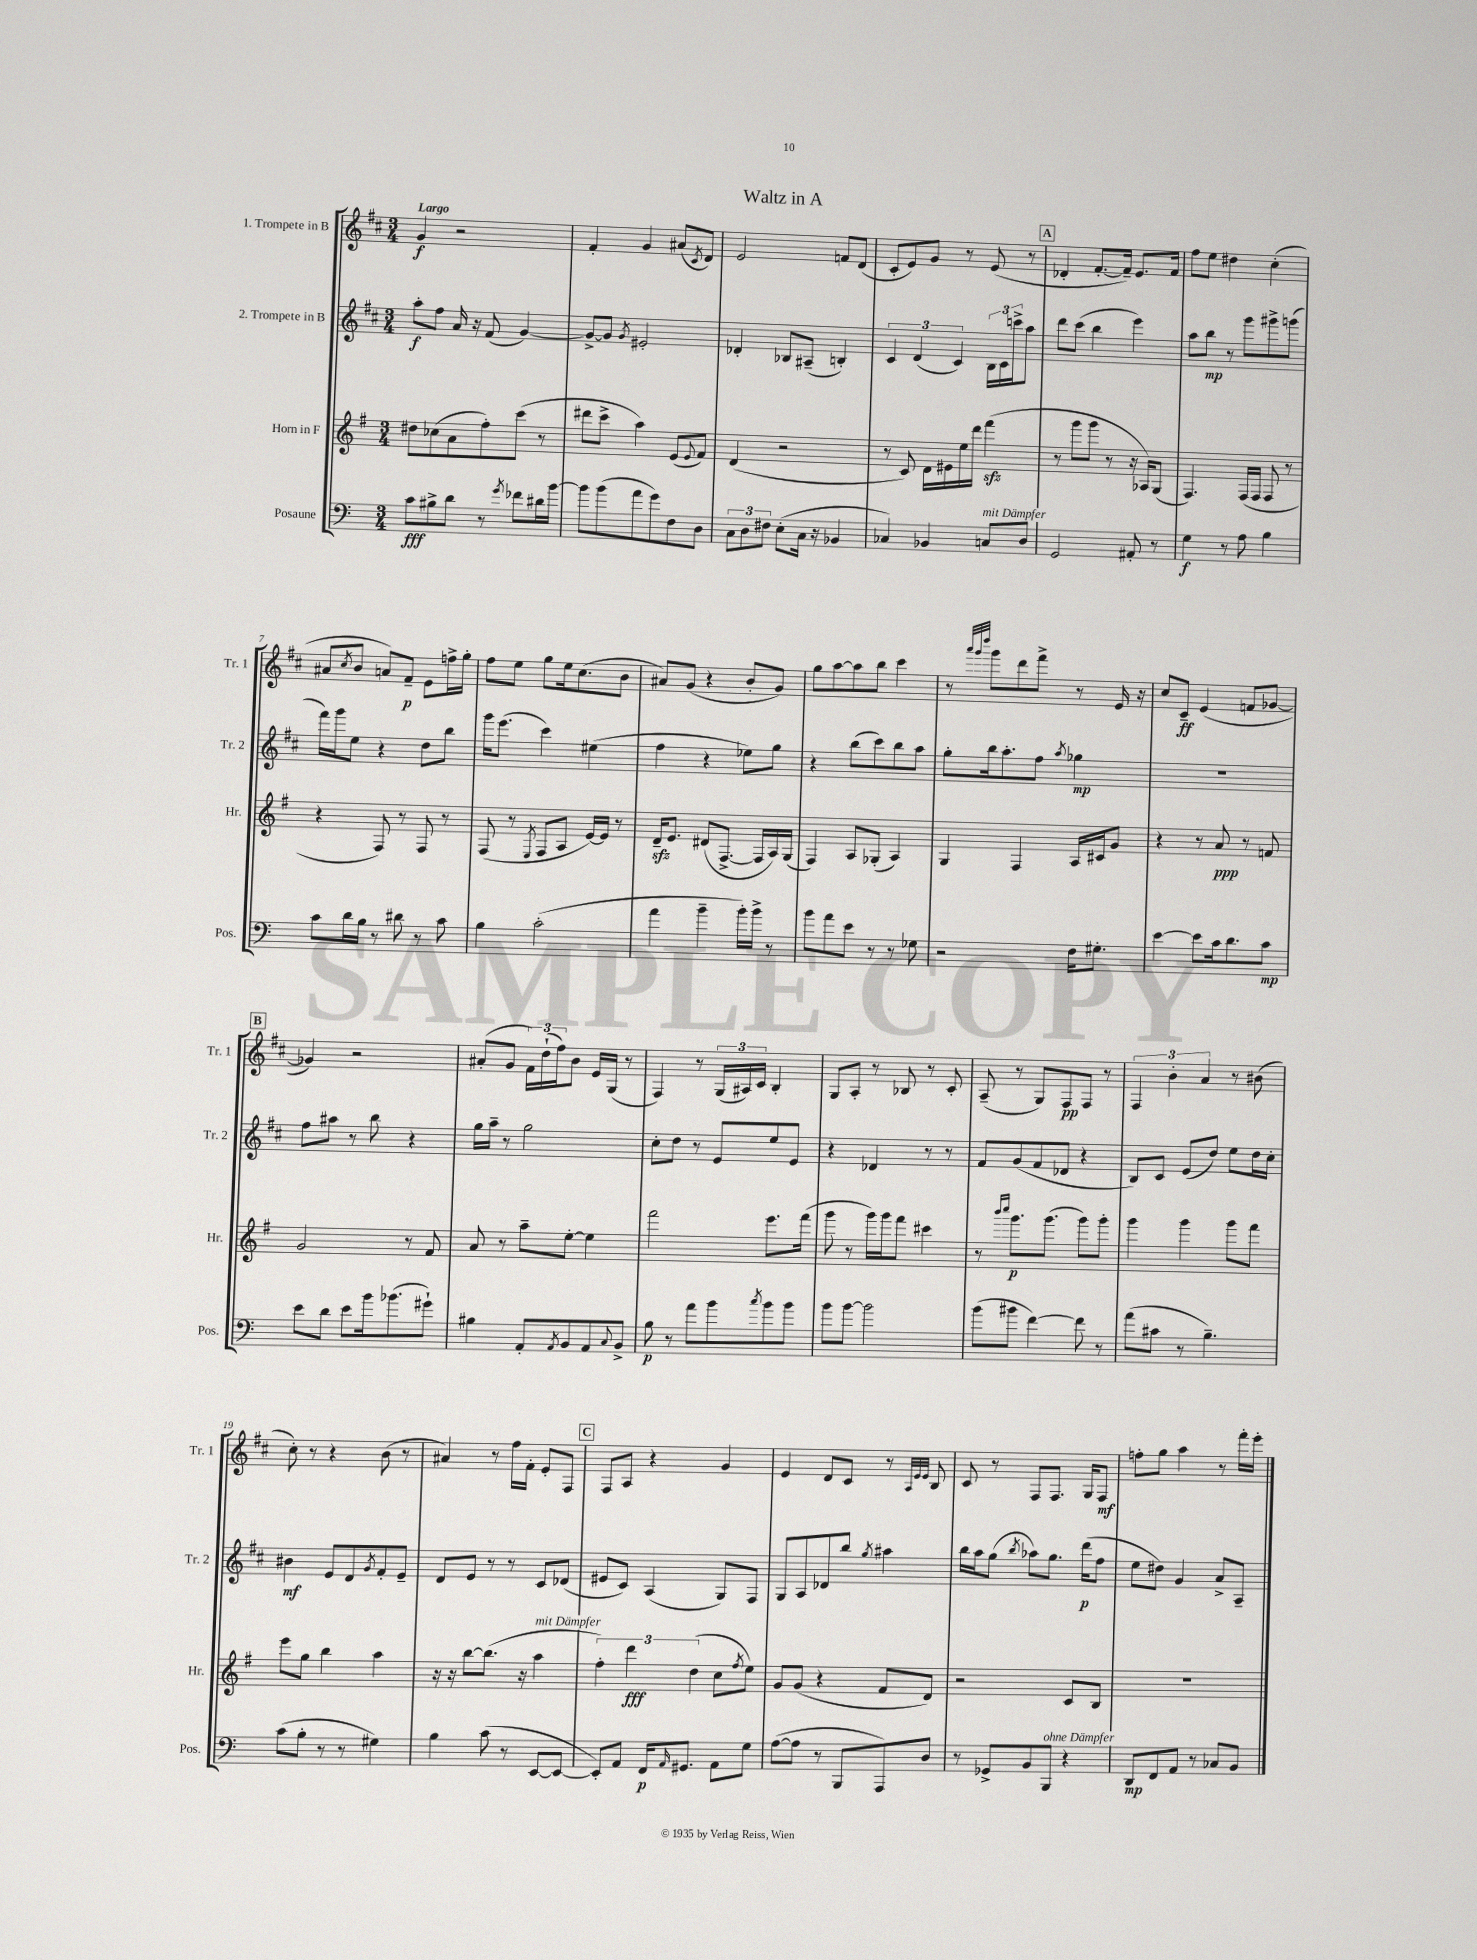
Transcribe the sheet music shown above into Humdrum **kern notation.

**kern	**dynam	**kern	**dynam	**kern	**dynam	**kern	**dynam
*part4	*part4	*part3	*part3	*part2	*part2	*part1	*part1
*staff4	*staff4	*staff3	*staff3	*staff2	*staff2	*staff1	*staff1
*I"Posaune	*	*I"Horn in F	*	*I"2. Trompete in B	*	*I"1. Trompete in B	*
*I'Pos.	*	*I'Hr.	*	*I'Tr. 2	*	*I'Tr. 1	*
*clefF4	*	*clefG2	*	*clefG2	*	*clefG2	*
*k[]	*	*k[f#]	*	*k[f#c#]	*	*k[f#c#]	*
*M3/4	*	*M3/4	*	*M3/4	*	*M3/4	*
=1	=1	=1	=1	=1	=1	=1	=1
!	!	!	!	!	!	!LO:TX:a:B:t=Largo	!
8c\L	fff	8dd#X\L	.	8aa'\L	f	4g/	f
8B#X^\	.	(8cc-X\	.	8ff#\J	.	.	.
8d\J	.	8a\	.	16a/	.	2r	.
.	.	.	.	16r	.	.	.
8r	.	8ff#'\)	.	(8f#/	.	.	.
8qg/	.	.	.	.	.	.	.
8f-X\L	.	(8ccc\J	.	[4g/)	.	.	.
16d#X\L	.	8r	.	.	.	.	.
[16b\JJ	.	.	.	.	.	.	.
=2	=2	=2	=2	=2	=2	=2	=2
8b\L]	.	8ddd#X\L	.	8g^/L_	.	4f#'/	.
(8b\	.	8ccc^\J	.	8g/J]	.	.	.
.	.	.	.	8qg/	.	.	.
8a\	.	4aa\)	.	2e#X'/	.	4g/	.
8g\)	.	.	.	.	.	.	.
8F\	.	(8e/L	.	.	.	(8a#X/L	.
.	.	8qqe/	.	.	.	8qc#/	.
8D\J	.	8f#/J)	.	.	.	8d/J)	.
=3	=3	=3	=3	=3	=3	=3	=3
12C\L	.	(4d/	.	4d-X'/	.	2e/	.
12D\	.	.	.	.	.	.	.
12F#X\J	.	.	.	.	.	.	.
(8E'\L	.	2r	.	8B-X/L	.	.	.
16C\Jk	.	.	.	(8A#X~/J	.	.	.
16r	.	.	.	.	.	.	.
4BB-X/	.	.	.	4Bn'/)	.	8fn/L	.
.	.	.	.	.	.	(8d/J	.
=4	=4	=4	=4	=4	=4	=4	=4
4C-X/)	.	8r	.	6c#/	.	8c#'/L	.
.	.	8c/)	.	.	.	8e/)	.
.	.	.	.	(6d/	.	.	.
4BB-X/	.	16d\LL	.	.	.	8g/J	.
.	.	16e#X\	.	.	.	.	.
.	.	.	.	6c#/)	.	.	.
.	.	16ee\	.	.	.	8r	.
.	.	16ddd\JJ	.	.	.	.	.
!LO:TX:a:i:t=mit Dämpfer	!	!	!	!	!	!	!
8Cn/L	.	(4fff#zz\	.	24B\LL	.	(8e/	.
.	.	.	.	24c#\	.	.	.
.	.	.	.	24cccn^\J	.	.	.
8D/J	.	.	.	8aa\J	.	8r	.
!!LO:REH:place=s1:t=A
=5	=5	=5	=5	=5	=5	=5	=5
2GG/	.	8r	.	8ddd\L	.	4d-X'/	.
.	.	8ggg\L	.	(8ccc#\J	.	.	.
.	.	8ggg\J	.	4bb\	.	[8.f#'/L	.
.	.	8r	.	.	.	.	.
.	.	.	.	.	.	16f#~/Jk])	.
8AA#X'/	.	16r	.	4eee\)	.	8.e/L	.
.	.	16A-X/KL)	.	.	.	.	.
8r	.	(8G/J	.	.	.	.	.
.	.	.	.	.	.	16f#/Jk	.
=6	=6	=6	=6	=6	=6	=6	=6
4G\	f	4.F#/)	.	8aa\L	.	8ff#\L	.
.	.	.	.	8bb\J	mp	8ee\J	.
8r	.	.	.	8r	.	4dd#X\	.
8A\	.	(16F#/LL	.	8ggg\L	.	.	.
.	.	16F#/JJ	.	.	.	.	.
4B\	.	8F#/	.	8ggg#X^\	.	(4cc#'\	.
.	.	8r	.	(8gggn\J	.	.	.
!!LO:LB:g=z
=7	=7	=7	=7	=7	=7	=7	=7
8c\L	.	4r	.	16fff#\LL)	.	8a#X/L	.
.	.	.	.	16ggg\J	.	.	.
.	.	.	.	.	.	8qcc#/	.
16d\L	.	.	.	8ee\J	.	8b/J	.
16B\JJ	.	.	.	.	.	.	.
8r	.	8F#/)	.	4r	.	8an/L)	.
8d#X\	.	8r	.	.	.	8f#~/J	p
8r	.	8F#/	.	8dd\L	.	8e\L	.
8c\	.	8r	.	8bb\J	.	16ffn^\L	.
.	.	.	.	.	.	16gg'\JJ	.
=8	=8	=8	=8	=8	=8	=8	=8
4B\	.	(8F#/	.	16ggg\KL	.	8ff#\L	.
.	.	.	.	(8.eee\J	.	.	.
.	.	8r	.	.	.	8ee\J	.
.	.	8qE/	.	.	.	.	.
(2c'\	.	8F#/L	.	4ccc#\)	.	8gg\L	.
.	.	8A/J	.	.	.	16ee\k	.
.	.	.	.	.	.	(8.cc#\	.
.	.	[16e/LL)	.	(4ee#X\	.	.	.
.	.	16e/JJ]	.	.	.	.	.
.	.	8r	.	.	.	8b\J	.
=9	=9	=9	=9	=9	=9	=9	=9
4a\	.	16dzz~/KL	.	4ff#\	.	8a#X/L)	.
.	.	8.e/J	.	.	.	.	.
.	.	.	.	.	.	(8g/J	.
4b~\	.	(8d#X/L	.	4r	.	4r	.
.	.	[8.F#^/J	.	.	.	.	.
16b'\LL)	.	.	.	8ee-X\L)	.	8b'/L	.
16b^\JJ	.	16F#/LL]	.	.	.	.	.
8r	.	16A/)	.	8gg\J	.	8g/J)	.
.	.	(16G/JJ	.	.	.	.	.
=10	=10	=10	=10	=10	=10	=10	=10
8b\L	.	4F#/)	.	4r	.	8gg\L	.
8a\	.	.	.	.	.	[8aa\	.
8e\J	.	8A/L	.	(8bb\L	.	8aa\]	.
8r	.	(8G-X'/J	.	8ccc#\)	.	8bb\J	.
8r	.	4A/)	.	8bb\	.	4ccc#\	.
8G-X\	.	.	.	8aa\J	.	.	.
=11	=11	=11	=11	=11	=11	=11	=11
2r	.	4G/	.	8gg'\L	.	8r	.
.	.	.	.	.	.	32qqaaa/LLL	.
.	.	.	.	.	.	32qqggg/	.
.	.	.	.	.	.	32qqdddd/JJJ	.
.	.	.	.	16bb\k	.	8ggg\L	.
.	.	.	.	8.aa'\	.	.	.
.	.	4F#/	.	.	.	8ddd\	.
.	.	.	.	8ff#\J	.	8fff#^\J	.
.	.	.	.	8qaa/	.	.	.
16F\KL	.	16A/LL	.	4gg-X\	mp	8r	.
8.G#X'\J	.	16c#X/J	.	.	.	.	.
.	.	8g/J	.	.	.	16e/	.
.	.	.	.	.	.	16r	.
=12	=12	=12	=12	=12	=12	=12	=12
[4e\	.	4r	.	2.r	.	8cc#/L	.
.	.	.	.	.	.	8c#~/J	ff
8e\L]	.	8r	.	.	.	(4e/	.
16c\k	.	8a/	ppp	.	.	.	.
8.d\	.	.	.	.	.	.	.
.	.	8r	.	.	.	8fn/L	.
8c\J	mp	8fn/	.	.	.	[8g-X/J	.
!!LO:LB:g=z
!!LO:REH:place=s1:t=B
=13	=13	=13	=13	=13	=13	=13	=13
8e\L	.	2g/	.	8ff#\L	.	4g-X/])	.
8d\J	.	.	.	8aa#X\J	.	.	.
8e\L	.	.	.	8r	.	2r	.
16b\k	.	.	.	8bb\	.	.	.
(8.b-X\	.	.	.	.	.	.	.
.	.	8r	.	4r	.	.	.
8g#X`\J)	.	8f#/	.	.	.	.	.
=14	=14	=14	=14	=14	=14	=14	=14
4B#X\	.	8a/	.	16gg\LL	.	(8a#X'/L	.
.	.	.	.	16aa~\JJ	.	.	.
.	.	8r	.	8r	.	8g/J	.
8AA'/L	.	8aa~\L	.	2gg\	.	24f#\LL)	.
.	.	.	.	.	.	(24dd`\	.
.	.	.	.	.	.	24ff#\J)	.
8qAA/	.	.	.	.	.	.	.
8BB/	.	[8ee'\J	.	.	.	8b\J	.
8AA/	.	4ee\]	.	.	.	16e/LL	.
.	.	.	.	.	.	(16G/JJ	.
8qqC/	.	.	.	.	.	.	.
8BB^/J	.	.	.	.	.	8r	.
=15	=15	=15	=15	=15	=15	=15	=15
8B\	p	2fff#\	.	8cc#'\L	.	4F#/)	.
8r	.	.	.	8dd\J	.	.	.
8a\L	.	.	.	8r	.	8r	.
8b\	.	.	.	8e/L	.	(24G/LL	.
.	.	.	.	.	.	24A#X/)	.
.	.	.	.	.	.	24c#/JJ	.
8qcc/	.	.	.	.	.	.	.
8b\	.	8.eee\L	.	8ee/	.	4B'/	.
8b\J	.	.	.	8e/J	.	.	.
.	.	(16fff#\Jk	.	.	.	.	.
=16	=16	=16	=16	=16	=16	=16	=16
8b\L	.	8ggg\	.	4r	.	8G/L	.
[8b\J	.	8r	.	.	.	8A'/J	.
2b\]	.	16ggg\LL)	.	4d-X/	.	8r	.
.	.	16ggg\J	.	.	.	.	.
.	.	8fff#\J	.	.	.	8B-X/	.
.	.	4ccc#X\	.	8r	.	8r	.
.	.	.	.	8r	.	8c#'/	.
=17	=17	=17	=17	=17	=17	=17	=17
(8b\L	.	8r	.	8f#/L	.	(8A~/	.
.	.	16qqbbb/LL	.	.	.	.	.
.	.	16qqcccc/JJ	.	.	.	.	.
8b#X\J	.	8.ggg\L	p	(8g/	.	8r	.
[4f\)	.	.	.	8f#/	.	8G/L)	.
.	.	(8.ggg\J	.	.	.	.	.
.	.	.	.	8d-X/J	.	8F#/	pp
8f\]	.	8ggg\L)	.	4r	.	8F#/J	.
8r	.	8ggg'\J	.	.	.	8r	.
=18	=18	=18	=18	=18	=18	=18	=18
(8a\L	.	4ggg\	.	8B/L)	.	6F#/	.
8c#X\J	.	.	.	8c#/J	.	.	.
.	.	.	.	.	.	6b'\	.
8r	.	4ggg\	.	(8e/L	.	.	.
.	.	.	.	.	.	6a/	.
4.B~\)	.	.	.	8dd/J)	.	.	.
.	.	8ggg\L	.	8ee\L	.	8r	.
.	.	8fff#\J	.	16dd\L	.	(8b#X\	.
.	.	.	.	16cc#'\JJ	.	.	.
!!LO:LB:g=z
=19	=19	=19	=19	=19	=19	=19	=19
(8c\L	.	8eee\L	.	4b#X\	mf	8cc#'\)	.
8B'\J	.	8gg\J	.	.	.	8r	.
8r	.	4bb\	.	8e/L	.	4r	.
8r	.	.	.	8d/	.	.	.
.	.	.	.	8qg/	.	.	.
4G#X\)	.	4aa\	.	8f#'/	.	(8b\	.
.	.	.	.	8e~/J	.	8r	.
=20	=20	=20	=20	=20	=20	=20	=20
4B\	.	16r	.	8d/L	.	4a#X/)	.
.	.	16r	.	.	.	.	.
.	.	[8bb\L	.	8e/J	.	.	.
(8c\	.	(8.bb\J]	.	8r	.	8r	.
8r	.	.	.	8r	.	16ff#\LL	.
.	.	16r	.	.	.	16f#'\JJ	.
!	!	!LO:TX:a:i:t=mit Dämpfer	!	!	!	!	!
[8EE/L	.	4aa\	.	8c#/L	.	8e'/L	.
8EE/J_	.	.	.	(8d-X/J	.	8F#/J	.
!!LO:REH:place=s1:t=C
=21	=21	=21	=21	=21	=21	=21	=21
8EE'/L])	.	6ff#'\)	.	8e#X/L	.	8F#/L	.
8AA/J	.	.	.	8c#/J)	.	8A/J	.
.	.	6ddd\	fff	.	.	.	.
16FF/KL	p	.	.	(4A/	.	4r	.
16qqAA/	.	.	.	.	.	.	.
8.GG#X/J	.	.	.	.	.	.	.
.	.	(6dd\	.	.	.	.	.
8AA\L	.	8cc\L	.	8G/L)	.	4g/	.
.	.	8qff#/	.	.	.	.	.
8G\J	.	8ee\J)	.	8F#/J	.	.	.
=22	=22	=22	=22	=22	=22	=22	=22
([8A\L	.	8g/L	.	8G/L	.	4e/	.
8A\J]	.	(8g/J	.	8A/	.	.	.
8r	.	4r	.	8d-X/	.	8d/L	.
8BBB/L	.	.	.	8bb/J	.	8c#/J	.
.	.	.	.	8qgg/	.	.	.
8AAA/)	.	8f#/L	.	4aa#X\	.	8r	.
.	.	.	.	.	.	32qqA/LLL	.
.	.	.	.	.	.	32qqe/	.
.	.	.	.	.	.	32qqe/JJJ	.
8D/J	.	8d/J)	.	.	.	8B/	.
=23	=23	=23	=23	=23	=23	=23	=23
8r	.	2r	.	16bb\LL	.	8c#/	.
.	.	.	.	16aa\J	.	.	.
8GG-X^/L	.	.	.	(8gg\J	.	8r	.
.	.	.	.	8qbb/	.	.	.
8BB/	.	.	.	8aa-X\L)	.	8F#/L	.
!LO:TX:a:i:t=ohne Dämpfer	!	!	!	!	!	!	!
8BBB/J	.	.	.	8.gg\J	.	8.F#/J	.
4r	.	8c/L	.	.	.	.	.
.	.	.	.	(16ddd\KL	p	16G/KL	.
.	.	8B/J	.	8ff#\J	.	8F#/J	mf
=24	=24	=24	=24	=24	=24	=24	=24
8DD/L	mp	2.r	.	8ee\L	.	8ffn'\L	.
8FF/	.	.	.	8dd#X\J)	.	8gg\J	.
8AA/J	.	.	.	4g/	.	4aa\	.
8r	.	.	.	.	.	.	.
8C-X/L	.	.	.	8a^/L	.	8r	.
8BB/J	.	.	.	8A~/J	.	16fff#'\LL	.
.	.	.	.	.	.	16eee'\JJ	.
==	==	==	==	==	==	==	==
*-	*-	*-	*-	*-	*-	*-	*-
